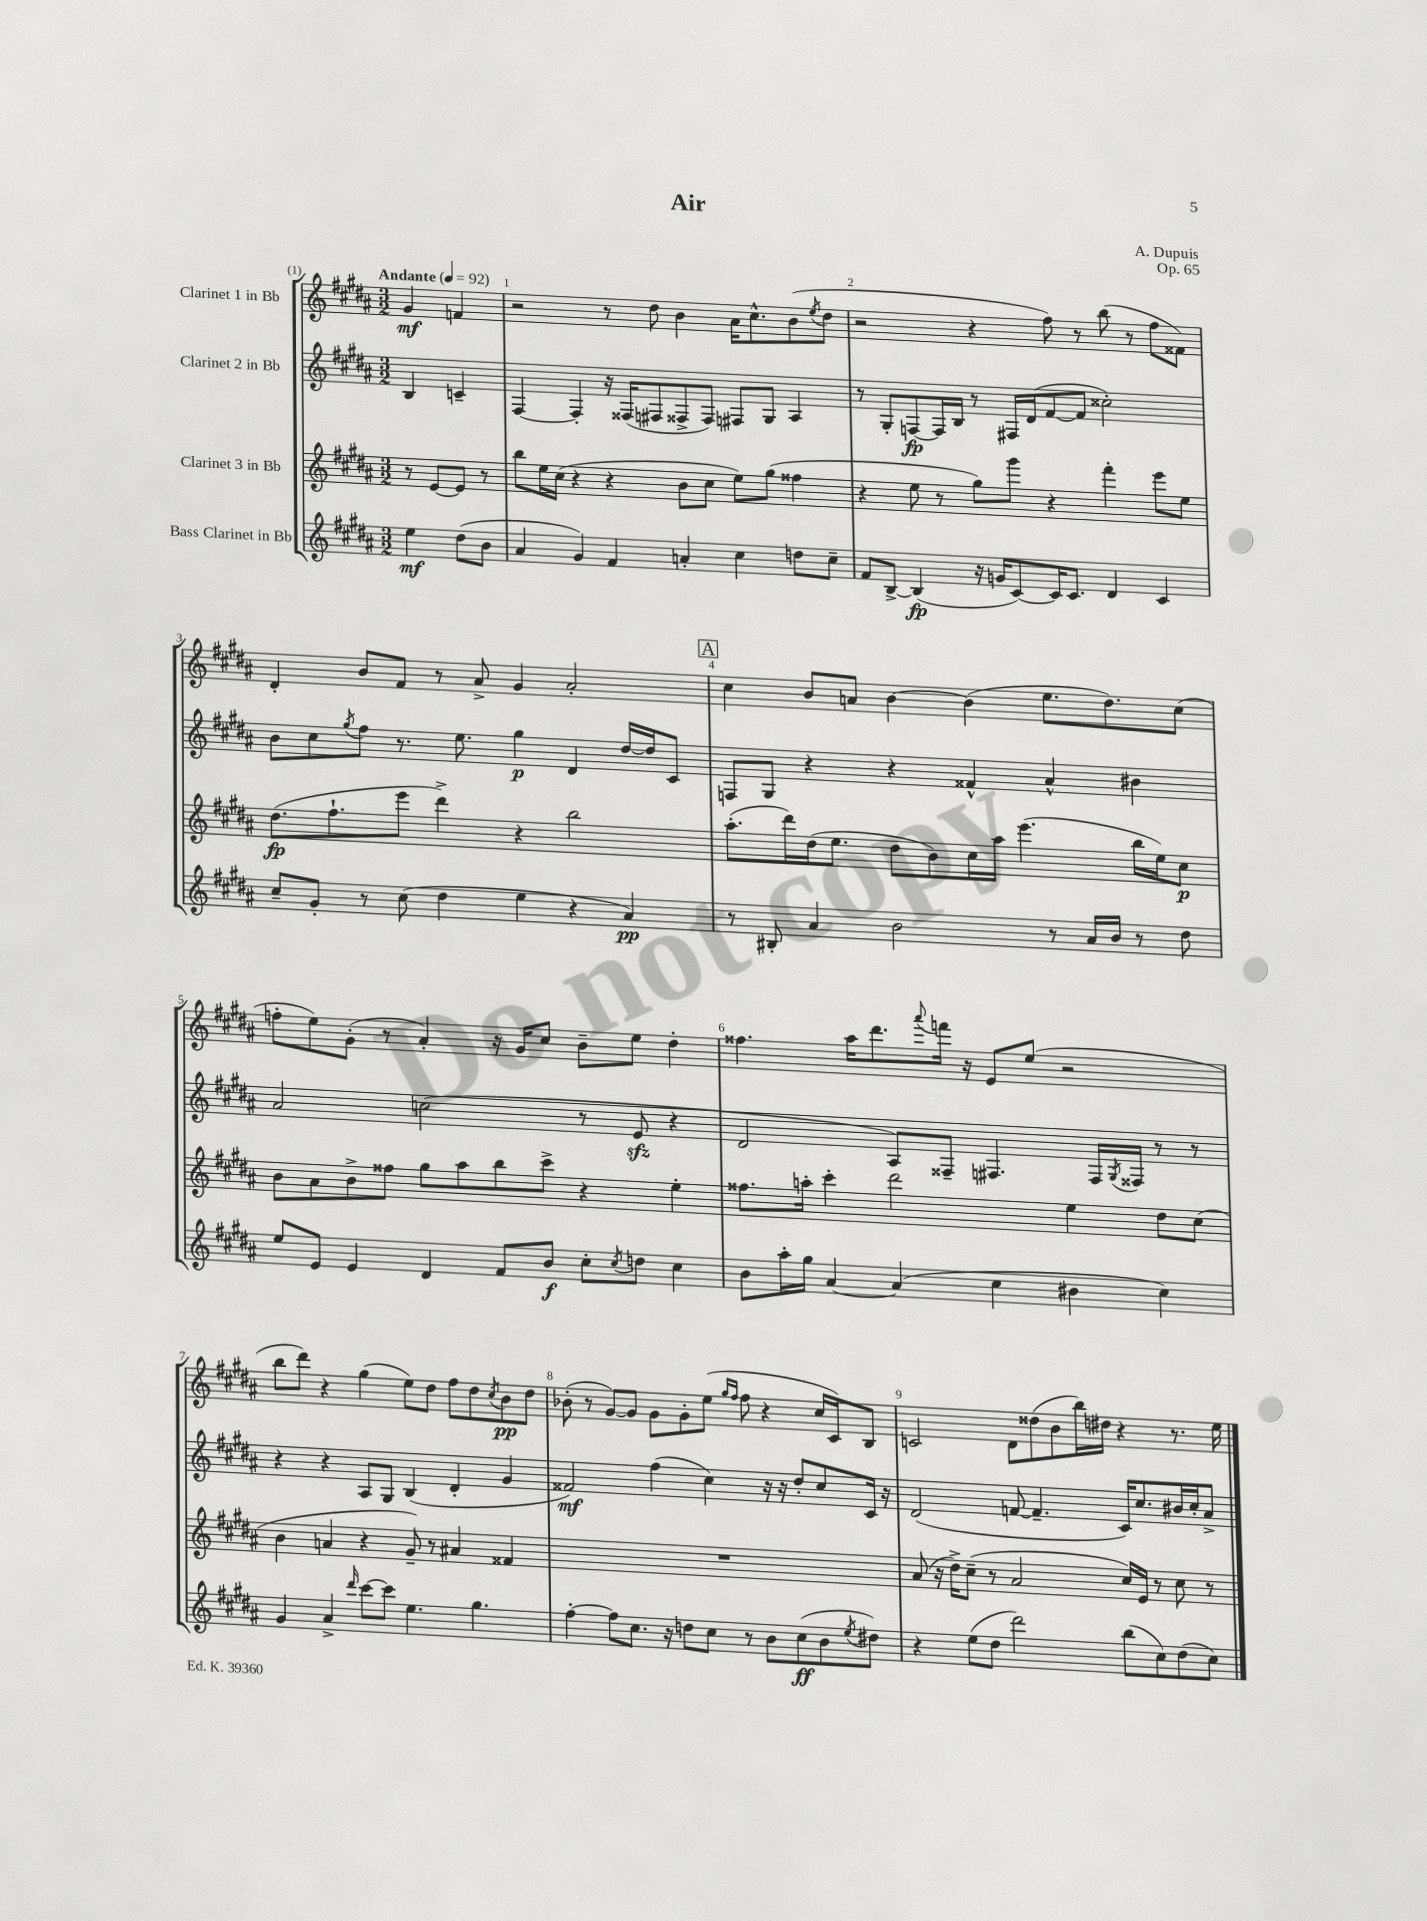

**kern	**kern	**kern	**kern
*staff4	*staff3	*staff2	*staff1
*clefG2	*clefG2	*clefG2	*clefG2
*k[f#c#g#d#a#]	*k[f#c#g#d#a#]	*k[f#c#g#d#a#]	*k[f#c#g#d#a#]
*M3/2	*M3/2	*M3/2	*M3/2
*MM92	*MM92	*MM92	*MM92
4ee\	8r	4B/	4g#/
.	[8e/L	.	.
(8dd#\L	8e/]J	4c~/	4f/
8b\J	8r	.	.
=	=	=	=
4a#/	8bb\L	[4F#/	2r
.	16ee\L	.	.
.	(16cc#\JJ	.	.
4g#/)	4r	4F#'/]	.
4f#/	4r	16r	8r
.	.	(16F##/LK	.
.	.	8F#/	8dd#\
4a'/	8b\L	8F##^/	4b\
.	8cc#\J	8F##/J)	.
4cc#\	8ee\L)	8F#/L	16a#\LK
.	.	.	8.cc#^^\
.	(8gg#\J	8G#/J	.
8dd\L	4ff##\	4A#/	(8b\
.	.	.	8qee/
8cc#~\J	.	.	8dd#\J
=	=	=	=
8f#/L	4r	8r	2r
[8B^/J	.	8G#'/L	.
(4B/]	8ee\	[8F/	.
.	8r	16F/]L	.
.	.	16B/JJ	.
16r	8gg#\L)	8r	4r
16g/LK	.	.	.
[8c#/)	8ggg#\J	16F#/LL	.
.	.	(16d#/J	.
16c#/]K	4r	[8f#/	8ff#\)
8.c#/J	.	.	.
.	.	8f#/]J	8r
4d#/	4fff#'\	2cc##'\)	(8bb\
.	.	.	8r
4c#/	8eee\L	.	8ff#\L
.	8ee\J	.	8f##\J)
=	=	=	=
8cc#~/L	(8.dd#\L	8b\L	4d#'/
8g#'/J	.	8cc#\	.
.	8.ff#`\	.	.
.	.	8qgg#/	.
8r	.	8ff#\J	8b/L
(8cc#\	8eee\J	8.r	8f#/J
4dd#\	4ddd#^\)	.	8r
.	.	8.ee\	.
.	.	.	8a#^/
4ee\	4r	4gg#\	4g#/
4r	2bb\	4d#/	2a#'/
4a#/)	.	[16dd#/LL	.
.	.	16dd#/]J	.
.	.	8c#/J	.
=	=	=	=
8r	(8.aa#'\L	8F/L	4cc#\
8B#'/	.	8G#/J	.
.	16ddd#\L)	.	.
4a#/	(16dd#\J	4r	8b/L
.	8.ee\J	.	.
.	.	.	8a/J
2b\	8dd#\L	4r	[4b\
.	8b\)	.	.
.	16cc#\L	4f##^^/	(4b\]
.	16aa#\JJ	.	.
.	(4.eee\	.	.
8r	.	4a#^^/	8.ee\L
16a#/LL	.	.	.
16b/JJ	.	.	8.dd#\)
8r	16bb\LL	4b#\	.
.	16ee\J)	.	.
8dd#\	8cc#\J	.	(8cc#\J
=	=	=	=
8ee/L	8b\L	2a#/	8ff'\L
8e/J	8a#\	.	8ee\)
4e/	8b^\	.	(8g#'\J
.	8ff##\J	.	8r
4d#/	8gg#\L	(2cc\	4a#'/)
.	8aa#\	.	.
8f#/L	8bb\	.	16r
.	.	.	16g#/LK
8b/J	8ccc#^\J	.	8cc#/J
8cc#'\L	4r	8r	8b~\L
8qcc#/	.	.	.
8dd\J	.	8e/	8ee\J
4cc#\	4ee'\	4r	4dd#'\
=	=	=	=
8b\L	8.ff##\L	2d#/	4.ff##\
16aa#'\L	.	.	.
16gg#\JJ	16aa'\Jk	.	.
[4a#/	4ccc#'\	.	.
.	.	.	16aa#\LK
.	.	.	8.ddd#\
(4a#/]	2ddd#\	8A#/L)	.
.	.	.	8qqaaa#/
.	.	8F##~/J	16fff\Jk
.	.	.	16r
4cc#\	.	4.F#/	8e/L
.	.	.	(8ee/J
4b#\	4ee\	.	2r
.	.	16F#/LL	.
.	.	8qG#/	.
.	.	16F##/JJ	.
4cc#\)	8dd#\L	8r	.
.	(8cc#\J	8r	.
=	=	=	=
4g#/	4b\	4r	8bb\L
.	.	.	8ddd#\J)
4a#^/	4a/	4r	4r
16qqddd#/	.	.	.
[8ccc#\L	4r	8A#/L	(4gg#\
8ccc#\]J	.	8G#/J	.
4.ee\	8g#~/)	(4B/	8ee\L)
.	8r	.	8dd#\J
.	4a#/	4d#'/	8ff#\L
4.gg#\	.	.	8dd#\
.	.	.	8qcc#/
.	4f##/	4g#/	8b\
.	.	.	8dd#\J
=	=	=	=
[4ff#'\	1.r	2f##/)	(8b-'\
.	.	.	8r
8ff#\]L	.	.	[8g#/L)
8.cc#\J	.	.	8g#/]J
.	.	(4ff#\	8g#\L
16r	.	.	.
8dd\L	.	.	8g#'\
8cc#\J	.	4cc#\)	(8ee\J
.	.	.	16qqgg#/LL
.	.	.	16qqff#/JJ
8r	.	.	8ff#\
8b\L	.	16r	4r
.	.	16r	.
(8cc#\	.	8dd#'/L	.
8b\	.	8cc#/	16cc#/LL
.	.	.	16c#/J)
8qee/	.	.	.
8dd#\J)	.	16c#/Jk	8B/J
.	.	16r	.
=	=	=	=
4r	(8a#/	(2d#/	2c/
.	16r	.	.
.	16dd#^\LK)	.	.
(8ee\L	(8cc#~\J	.	.
8dd#\J	8r	.	.
2ddd#\)	2a#/	[8f/	8d#\L
.	.	4.f~/]	(8dd##\
.	.	.	8b\
.	.	.	16bb\L)
.	.	.	16dd#\JJ
(8bb\L	16cc#/LL)	16c#/LK)	4r
.	16e/JJ	8.cc#/	.
8cc#\)	8r	.	.
(8dd#\	8cc#\	16b#/L	8.r
.	.	16cc#'/J	.
8cc#\J)	8r	8a#^/J	.
.	.	.	16ee\
==	==	==	==
*-	*-	*-	*-
